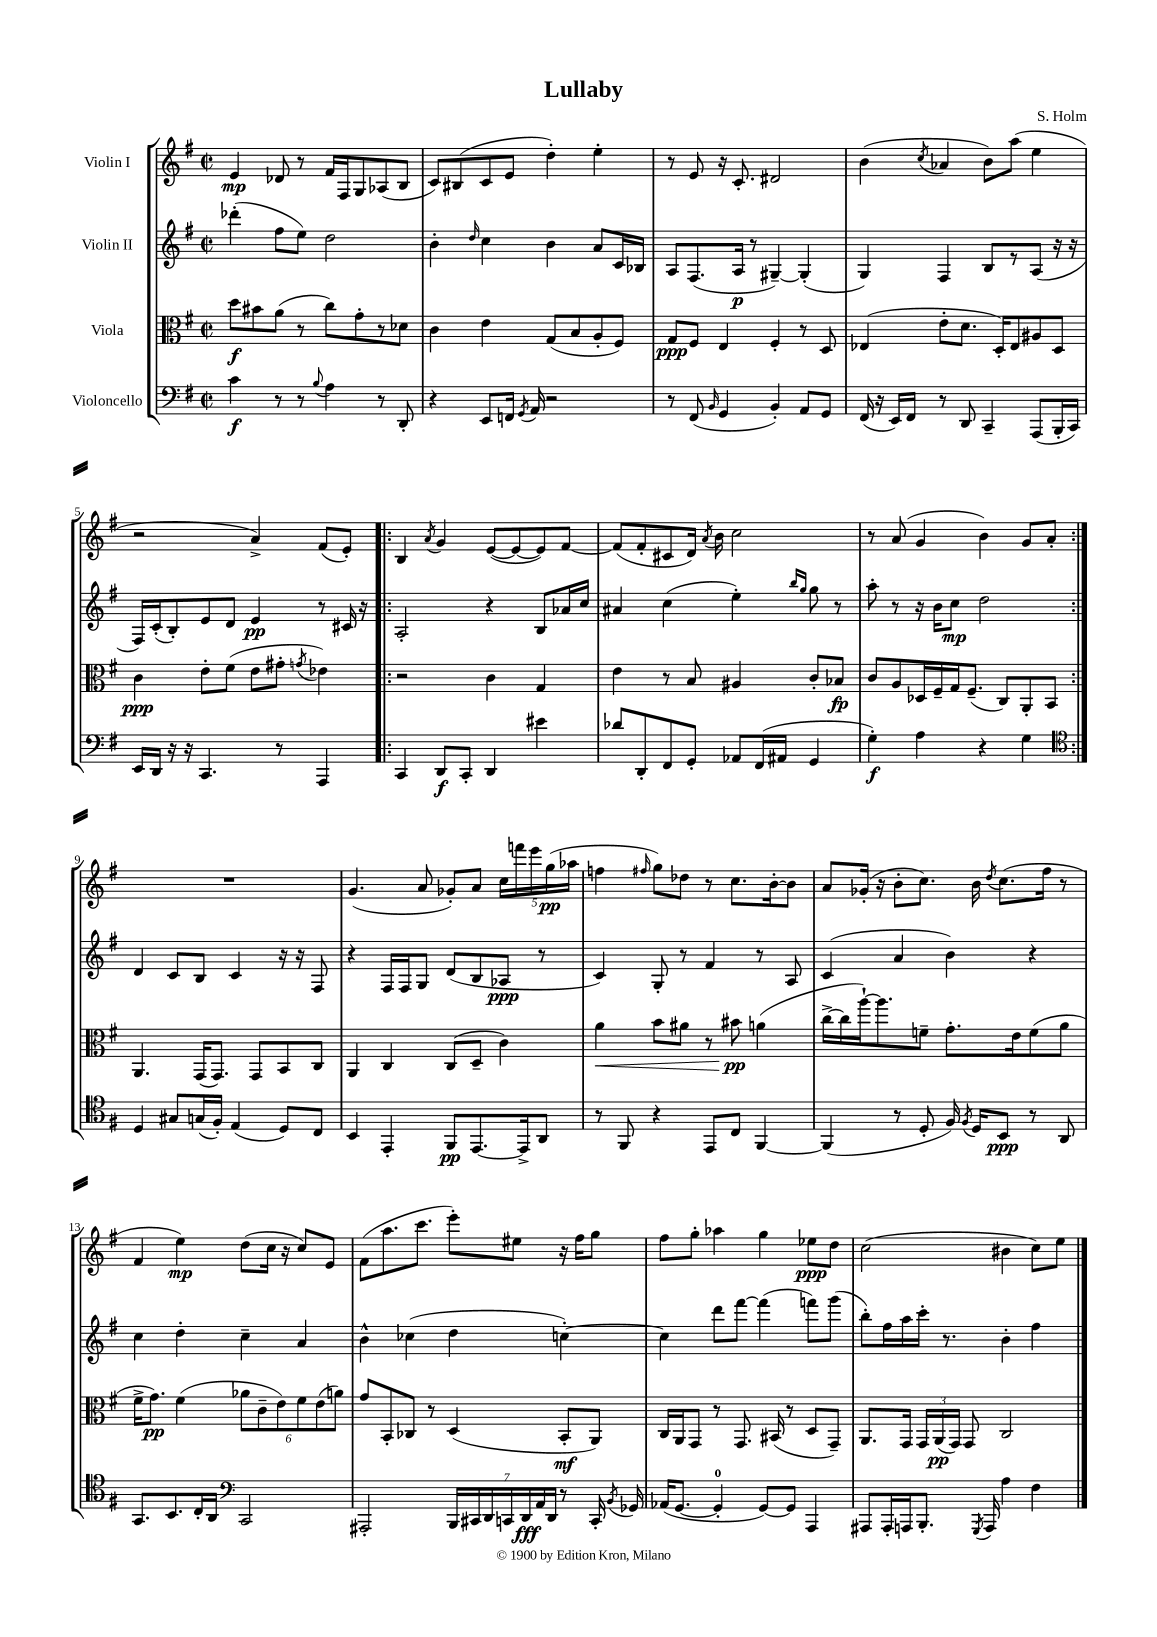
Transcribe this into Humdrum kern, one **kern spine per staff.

**kern	**kern	**kern	**kern
*staff4	*staff3	*staff2	*staff1
*clefF4	*clefC3	*clefG2	*clefG2
*k[f#]	*k[f#]	*k[f#]	*k[f#]
*M2/2	*M2/2	*M2/2	*M2/2
*met(c|)	*met(c|)	*met(c|)	*met(c|)
4c	8dd	(4ddd-'	4e
.	8b#	.	.
8r	(8a	8ff#	8d-
8r	8r	8ee)	8r
8qqB	.	.	.
4A	8cc)	2dd	16f#
.	.	.	16F#
.	8g'	.	8G
8r	8r	.	(8A-
8DD'	8d-	.	8B
=	=	=	=
4r	4c	4b'	8c)
.	.	.	(8B#
.	.	16qqdd	.
8EE	4e	4cc	8c
16FF	.	.	8e
8qGG	.	.	.
16AA	.	.	.
2r	(8G	4b	4dd')
.	8B	.	.
.	8A'	8a	4ee'
.	8F#)	16c	.
.	.	16B-	.
=	=	=	=
8r	8G	8A	8r
(8FF#	8F#	(8.F#	8e
16qqBB	.	.	.
4GG	4E	.	16r
.	.	16A	8.c'
.	.	8r	.
4BB')	4F#'	[4G#~)	2d#
8AA	8r	(4G#']	.
8GG	8D	.	.
=	=	=	=
(16FF#	(4E-	4G)	(4b
16r	.	.	.
16EE)	.	.	.
16FF#	.	.	.
.	.	.	8qcc
8r	8e'	4F#	4a-
8DD	8.d	.	.
4CC~	.	8B	8b)
.	16D')	.	.
.	8E-	8r	(8aa
(8AAA	8A#	(8A	4ee
16BBB'	8D	16r	.
16CC)	.	16r	.
=	=	=	=
16EE	4c	16F#)	2r
16DD	.	(16c'	.
16r	.	8B')	.
16r	.	.	.
4.CC	8e'	8e	.
.	(8f#	8d	.
.	8e	4e	4a^)
8r	8g#'	.	.
.	8qg	.	.
4AAA	4e-)	8r	(8f#
.	.	16c#	8e')
.	.	16r	.
=!|:	=!|:	=!|:	=!|:
4CC	2r	2A'	4B
.	.	.	8qa
8DD	.	.	4g
8CC'	.	.	.
4DD	4c	4r	([8e
.	.	.	8e_
4e#	4G	8B	8e])
.	.	16a-	[8f#
.	.	16cc	.
=	=	=	=
8d-	4e	4a#	(8f#]
8DD'	.	.	8f#'
8FF#	8r	(4cc	8c#
8GG'	8B	.	16d)
.	.	.	8qa
.	.	.	16b
8AA-	4A#	4ee')	2cc
(16FF#	.	.	.
16AA#	.	.	.
.	.	16qqbb	.
.	.	16qqgg	.
4GG	8c'	8gg	.
.	8B-	8r	.
=	=	=	=
4G')	8c	8aa'	8r
.	8A	8r	(8a
4A	16D-	16r	4g
.	16F#~	16b	.
.	16G	8cc	.
.	(8.F#~	.	.
4r	.	2dd	4b)
.	8C)	.	.
4G	8AA'	.	8g
.	8BB	.	8a'
=:|!	=:|!	=:|!	=:|!
*clefC4	*	*	*
4D	4.AA	4d	1r
8G#	.	8c	.
(16G	(16GG	8B	.
16F#')	8.GG)	.	.
(4E	.	4c	.
.	8GG	.	.
8D)	8BB	16r	.
.	.	16r	.
8C	8C	8F#	.
=	=	=	=
4BB	4AA	4r	(4.g
4EE'	4C	16F#	.
.	.	16F#	.
.	.	8G	8a
8FF#	(8C	(8d	8g-')
[8.EE	8D~	8B	8a
.	4c)	8A-	20cc
.	.	.	20fff
16EE^]	.	.	.
.	.	.	20eee
8AA	.	8r	.
.	.	.	(20gg
.	.	.	20aa-
=	=	=	=
8r	4a	4c)	4ff
8FF#	.	.	.
.	.	.	16qqff#
4r	8b	8G'	8gg)
.	8a#	8r	8dd-
8EE	8r	4f#	8r
8C	8b#	.	8.cc
[4FF#	(4a	8r	.
.	.	.	[16b'
.	.	8A	8b]
=	=	=	=
(4FF#]	[16cc^	(4c	8a
.	16cc]	.	.
.	[16aa`)	.	(16g-'
.	8.aa]	.	16r
8r	.	4a	8b'
8D'	8f~	.	8.cc)
16F#)	8.g'	4b)	.
8qF#	.	.	.
16D	.	.	16b
.	.	.	8qdd
8BB	.	.	(8.cc
.	16e	.	.
8r	(8f	4r	.
.	.	.	16ff#
8AA	8a	.	8r
=	=	=	=
8.GG	16f#^	4cc	4f#
.	8.g)	.	.
8.BB	.	.	.
.	(4f#	4dd'	4ee)
16C'	.	.	.
16AA	.	.	.
*clefF4	*	*	*
2CC	12a-	4cc~	(8dd
.	12c~	.	.
.	.	.	16cc
.	12e)	.	.
.	.	.	16r
.	12f#	4a	8cc)
.	(12e	.	.
.	.	.	8e
.	12a)	.	.
=	=	=	=
2AAA#'	8g	4b^^	(8f#
.	8BB'	.	8.aa
.	8C-	(4cc-	.
.	.	.	8.ccc
.	8r	.	.
28BBB	(4D	4dd	8eee')
28CC#	.	.	.
28DD	.	.	.
28CC	.	.	.
.	.	.	8ee#
28DD	.	.	.
28AA	.	.	.
28DD	.	.	.
8r	8BB'	[4cc')	16r
.	.	.	16ff#
16CC'	8AA)	.	8gg
8qBB	.	.	.
16GG-	.	.	.
=	=	=	=
(16AA-	16C	4cc]	8ff#
[8.GG	16AA	.	.
.	8GG	.	8gg'
4GG']	8r	8ddd	4aa-
.	8.GG	[8fff#	.
[8GG)	.	(4fff#]	4gg
.	(16BB#	.	.
8GG]	8r	.	.
4AAA	8D	8fff)	8ee-
.	8GG~)	(8ggg	8dd
=	=	=	=
8AAA#	8.AA	8bb')	(2cc
16AAA#'	.	16ff#	.
16AAA	16GG	16aa	.
8.BBB'	24GG	16ccc'	.
.	(24AA	.	.
.	.	8.r	.
.	24GG)	.	.
.	8GG	.	.
8qGGG	.	.	.
16AAA	.	.	.
4A	2C	4b'	4b#
4F#	.	4ff#	8cc)
.	.	.	8ee
==	==	==	==
*-	*-	*-	*-
